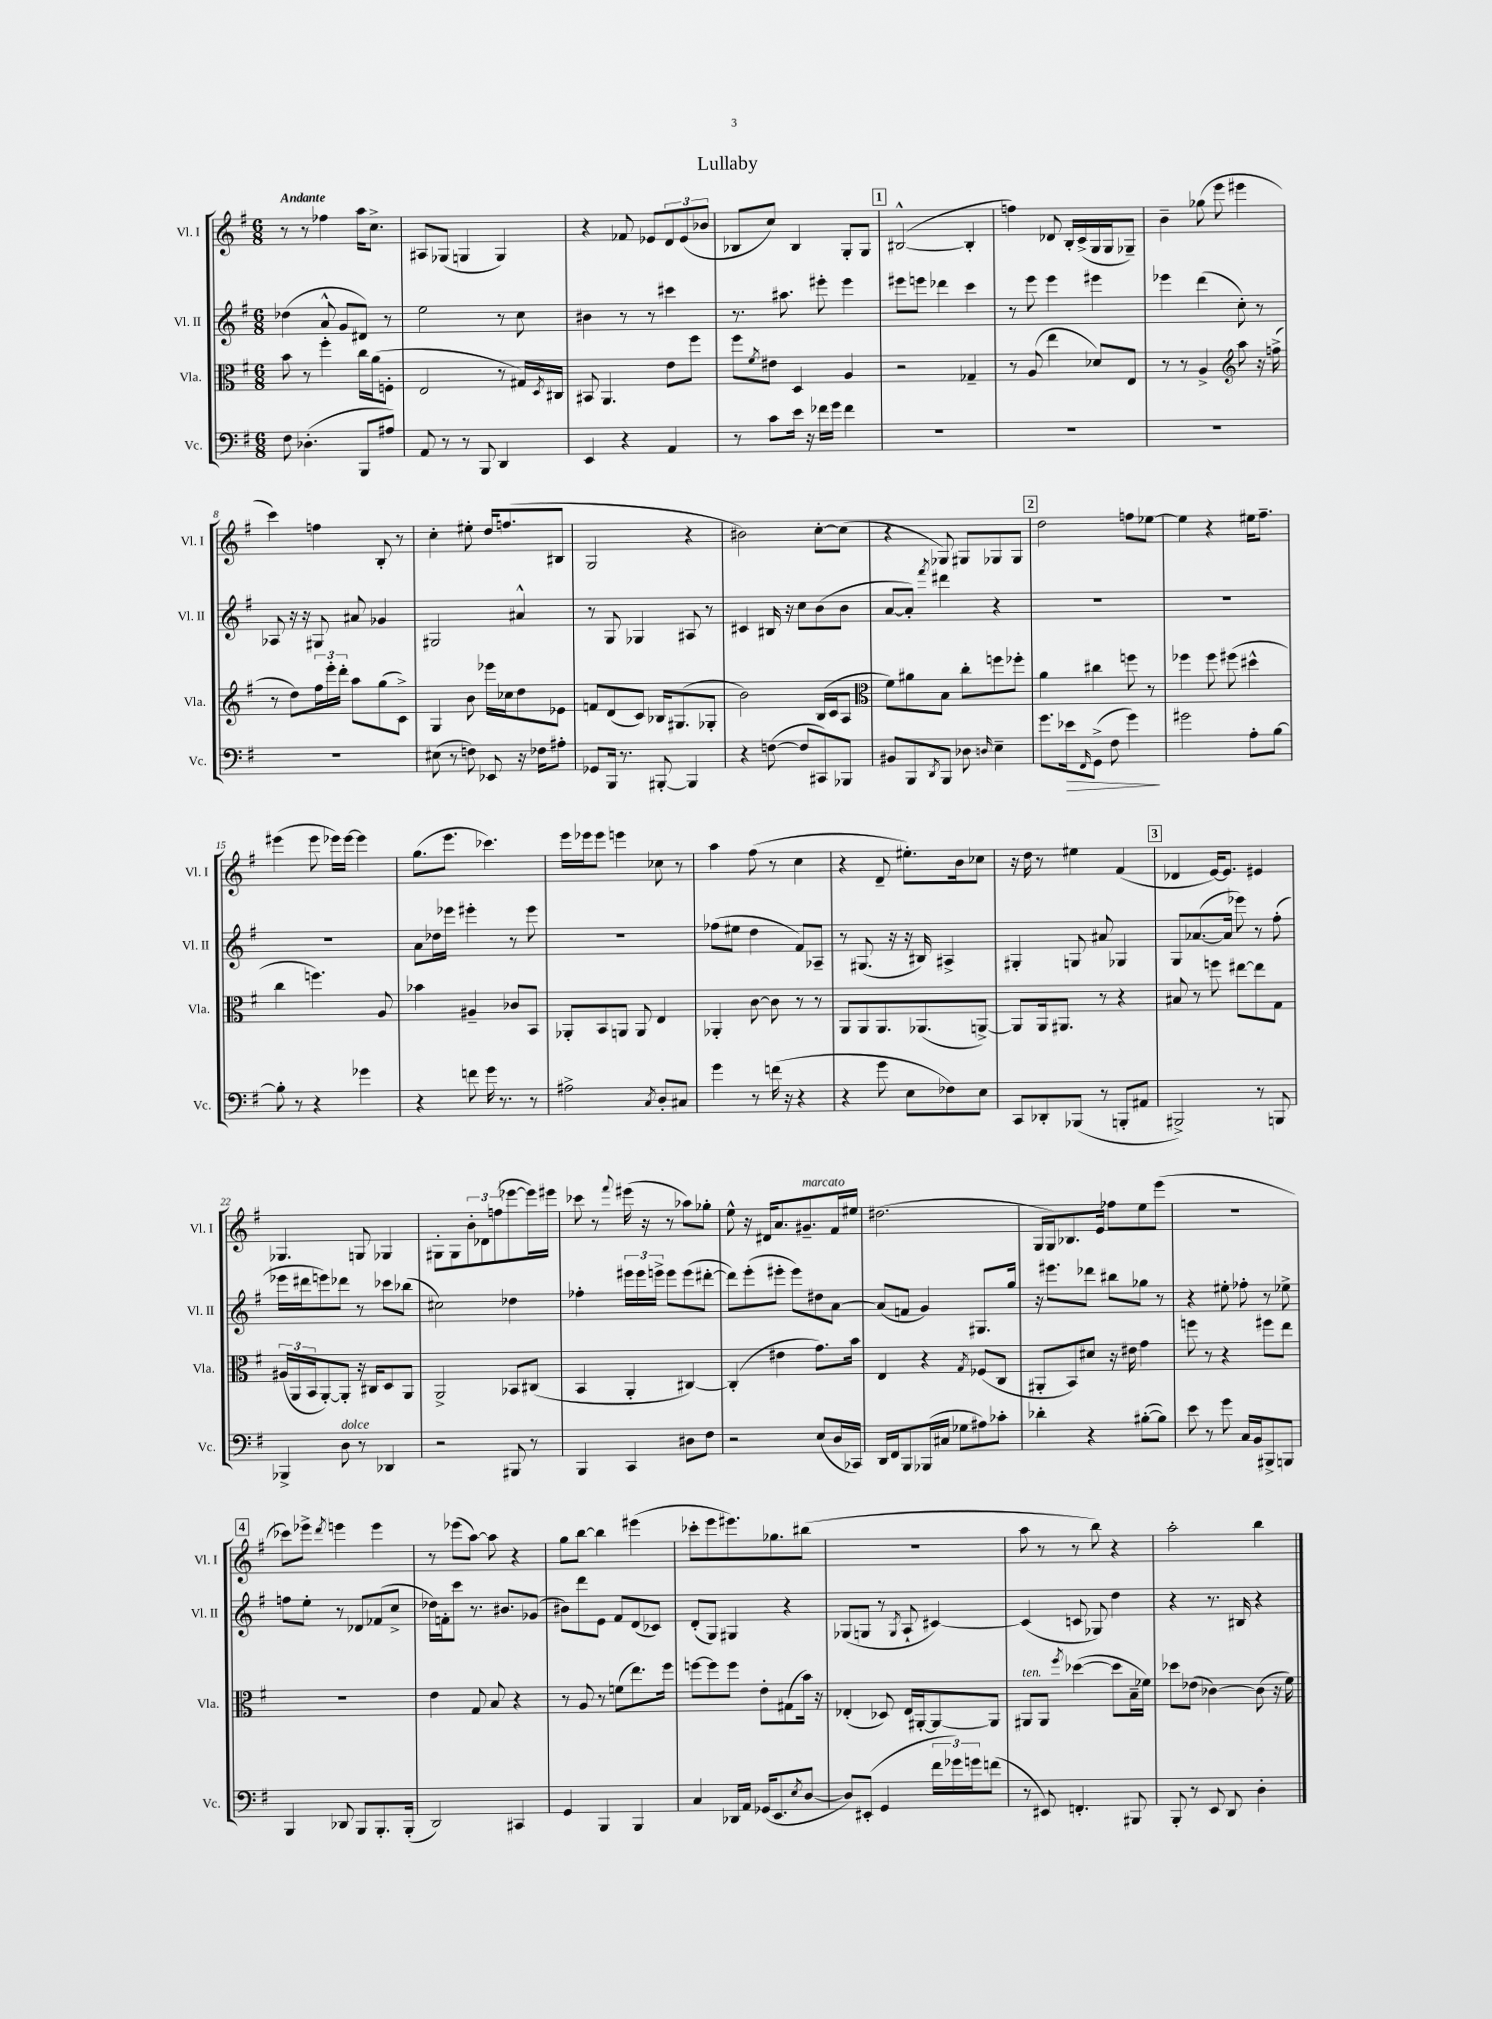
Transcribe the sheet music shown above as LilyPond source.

\header { title = "Lullaby" }
<<
\new StaffGroup <<
\new Staff = "s0" \with { instrumentName = "Vl. I" shortInstrumentName = "Vl. I" } {
    \clef treble \key g \major \numericTimeSignature \time 6/8 \tempo "Andante"
    r8 r8 fes''4 a''16 c''8.-> |
    ais8 ges8( g4 g4) |
    r4 fes'8 ees'8 \tuplet 3/2 { d'8 ees'8( bes'8 } |
    bes8 c''8) bes4 g8-. g8 |
    \mark \markup { \box "1" } bis2~-^( bis4-. |
    f''4) des'8 b16-. c'16->( g16 g16 ges8--) |
    b'4-- ges''8( e'''8 eis'''4 |
    c'''4) f''4 b8-. r8 |
    c''4-. eis''8-. d''16 f''8.( bis8 |
    g2 r4 |
    bis'2) c''8~-. c''8( |
    r4 ges8) gis8 ges8 ges8 |
    \mark \markup { \box "2" } d''2 f''8 ees''8~ |
    ees''4 r4 eis''16 fis''8.-- |
    eis'''4( eis'''8 ees'''16) ees'''16~ ees'''4 |
    g''8.( e'''8. ces'''4.) |
    e'''16 ees'''16 ees'''8 e'''4 ces''8 r8 |
    a''4 fis''8( r8 c''4 |
    r4 d'8-- eis''8.-.) b'16 ces''8 |
    r16 d''16 r8 eis''4 fis'4( |
    \mark \markup { \box "3" } des'4 e'16~) e'8. eis'4 |
    ges4. g8 ges4 |
    gis8-. gis8 \tuplet 3/2 { b'8-. des'8 f''8( } ees'''8~ ees'''16) eis'''16 |
    ces'''8 r8 \appoggiatura { fis'''8 } eis'''16( r16 r8 aes''8) ges''8-. |
    e''8-^ r16 dis'16 a'8. gis'8.--^\markup { \italic "marcato" } fis'16 eis''16 |
    dis''2.( |
    g16 g16) bes8. e'16 fes''8 e''8 e'''8( |
    R2. |
    \mark \markup { \box "4" } ces'''8) ees'''8-> \acciaccatura { d'''8 } e'''4 e'''4 |
    r8 ees'''8( a''8~) a''8 r4 |
    g''8 b''8~ b''4 eis'''4( |
    ces'''8-. e'''8 eis'''8.) ges''8. bis''8( |
    R2. |
    a''8 r8 r8 b''8) r4 |
    a''2-. b''4 \bar "|." |
}
\new Staff = "s1" \with { instrumentName = "Vl. II" shortInstrumentName = "Vl. II" } {
    \clef treble \key g \major \numericTimeSignature \time 6/8
    des''4( a'8-^ g'8 dis'8) r8 |
    e''2 r8 c''8 |
    bis'4 r8 r8 cis'''4 |
    r8. ais''8. eis'''8-. eis'''4 |
    \mark \markup { \box "1" } eis'''8 e'''8 des'''4 c'''4 |
    r8 e'''8 e'''4 eis'''4 |
    ees'''4 d'''4( c''8-.) r8 |
    aes8 r16 r16 gis8 ais'8 ges'4 |
    gis2 ais'4-^ |
    r8 g8 ges4 ais8 r8 |
    cis'4 bis16 r16 c''8 b'8( b'8 |
    a'8~ a'8-.) \acciaccatura { fis'''8 } dis'''4 r4 |
    \mark \markup { \box "2" } R2. |
    R2. |
    R2. |
    a'8 des''16 ees'''16 eis'''4-. r8 eis'''8 |
    R2. |
    fes''8( eis''8 d''4 fis'8) aes8-- |
    r8 gis8.( r16 r16 bis16) ais4-> |
    gis4-. g8 ais'8 ges4 |
    \mark \markup { \box "3" } g8 aes'8.~( aes'16 ees'''8) r8 fis''8-.( |
    ees'''16 dis'''16 e'''8) des'''8 r8 ces'''8 bes''8( |
    cis''2) des''4 |
    fes''4-. \tuplet 3/2 { eis'''16 eis'''16 e'''16-> } e'''8 e'''8( dis'''8~-. |
    dis'''8) e'''8-.( eis'''8-. eis'''8) dis''8 a'8~ |
    a'8( f'8 g'4) gis8. g''16 |
    r16 eis'''8. des'''8 bis''8 ges''8 r8 |
    r4 eis''8-. fes''8-. r8 ees''8-> |
    \mark \markup { \box "4" } f''8 e''8-. r8 des'8 fes'8( c''8-> |
    des''16) f'16-. c'''8 r8. bis'8. ges'8( |
    bis'8) d'''8 e'8 fis'8 d'8( ces'8) |
    d'8-.( g8) gis4 r4 |
    ges8( g8 r8 \acciaccatura { g8 } a8-! cis'4~) |
    cis'4( c'8 ges8) d''4 |
    r4 r8. bis16 r4 \bar "|." |
}
\new Staff = "s2" \with { instrumentName = "Vla." shortInstrumentName = "Vla." } {
    \clef alto \key g \major \numericTimeSignature \time 6/8
    b'8 r8 fis''4-. c''16 a'16( f8-. |
    e2 r8 gis16) \acciaccatura { d8 } cis16 |
    bis,8 a,4. e'8 fis''8 |
    fis''8 \acciaccatura { fis'8 } eis'8 d4 a4 |
    \mark \markup { \box "1" } r2 ges4-- |
    r8 a8( e''4 des'8) e8 |
    r8 r8 a4-> \clef treble a''8 r16 f''16->( |
    r8 d''8) \tuplet 3/2 { fis''16 e'''16-. d'''16-. } a''8 g''8( c'8->) |
    g4 b'8 ees'''16 ces''16 d''8 ees'8 |
    f'8 d'8( c'8) bes16 gis8.( ges8-. |
    b'2) b16( c'16 a8 |
    \clef alto fis'8) ais'8 b8 c''8-. f''8 fes''8-. |
    \mark \markup { \box "2" } a'4 cis''4 f''8 r8 |
    fes''4 fes''8 fis''8( dis''4-^ |
    c''4 f''4.) a8 |
    bes'4 ais4-- ces'8 b,8 |
    aes,8-. b,8 a,8 a,8 e4 |
    aes,4-. c'8~ c'8 r8 r8 |
    a,8 a,8 a,8. aes,8.( a,8~->) |
    a,8 a,16 ais,8. r8 r4 |
    \mark \markup { \box "3" } bis8 r8 f''8 eis''8~ eis''8 g8 |
    \tuplet 3/2 { ais16( a,16 b,16 } a,8~-.) a,8-. r16 cis16 d8 a,8 |
    a,2-> bes,8 cis8( |
    b,4 a,4-. cis4~) |
    cis4-.( eis'4 g'8.) b'16 |
    e4 r4 \acciaccatura { g8 } fes8( c8 |
    ais,8-. b,8) dis'8 r16 eis'16 g'4 |
    f''8 r8 r4 fis''8 e''8 |
    \mark \markup { \box "4" } R2. |
    e'4 g8 b8 r4 |
    r8 a8 r8 f'8( e''8.) fis''16 |
    f''8~ f''8 f''8 e'8-. gis8( b'16) r16 |
    ees4-.( des8) ees16 ais,16~-. ais,8~ ais,8 |
    ais,8^\markup { \italic "ten." } ais,8 \acciaccatura { fis''8 } des''4~( des''8 b16-- fes'16) |
    des''8 ees'8( ces'4~) ces'8( r16 fis'16) \bar "|." |
}
\new Staff = "s3" \with { instrumentName = "Vc." shortInstrumentName = "Vc." } {
    \clef bass \key g \major \numericTimeSignature \time 6/8
    fis8 des4.-.( b,,8 ais8) |
    a,8 r8 r8 b,,8 d,4 |
    e,4 r4 a,4 |
    r8 c'8 e'16 r16 fes'16 g'16 fes'4 |
    \mark \markup { \box "1" } R2. |
    R2. |
    R2. |
    R2. |
    eis8( r8 f8) ees,8 r16 fes16 ais8-. |
    ges,8 b,,16 r8. bis,,8~-. bis,,4 |
    r4 f8~( f8 cis,8) bes,,8 |
    bis,8 b,,8 \acciaccatura { d,8 } b,,8 des8 \grace { d16 } e4-- |
    \mark \markup { \box "2" } g'8. ees'16\> \grace { fis,16 } g,8->( fis8 g'4\!) |
    gis'2 a8-. b8~ |
    b8-. r8 r4 ges'4 |
    r4 f'8 g'16 r8. r8 |
    ais2-> \acciaccatura { c8 } d8-. cis8 |
    g'4 r8 f'16( r16 r4 |
    r4 g'8 e8 fes8) e8 |
    c,8 des,8-. bes,,8( r8 b,,8-. ais,8 |
    \mark \markup { \box "3" } bis,,2->) r8 b,,8 |
    bes,,4-> d8^\markup { \italic "dolce" } r8 des,4 |
    r2 bis,,8 r8 |
    b,,4 c,4 dis8 fis8 |
    r2 e8( d16 ces,16) |
    d,16 fis,16 b,,8 bes,,16( cis16 ges8 ais8) ces'8-. |
    des'4-. r4 bis8~-.( bis8) |
    e'8 r8 g'8 c16 b,16 bis,,8-> b,,8 |
    \mark \markup { \box "4" } b,,4 des,8 b,,8 b,,8.-. b,,16-.( |
    d,2) cis,4 |
    g,4 b,,4 b,,4 |
    c4 des,16 a,16 ges,16( e,8. \acciaccatura { e8 } d8~ |
    d8) eis,8-.( g,4 \tuplet 3/2 { fis'16 ges'16) g'16 } f'8( |
    r8 eis,8) f,4.-. bis,,8 |
    b,,8-. r8 e,8 d,8 d4-. \bar "|." |
}
>>
>>
